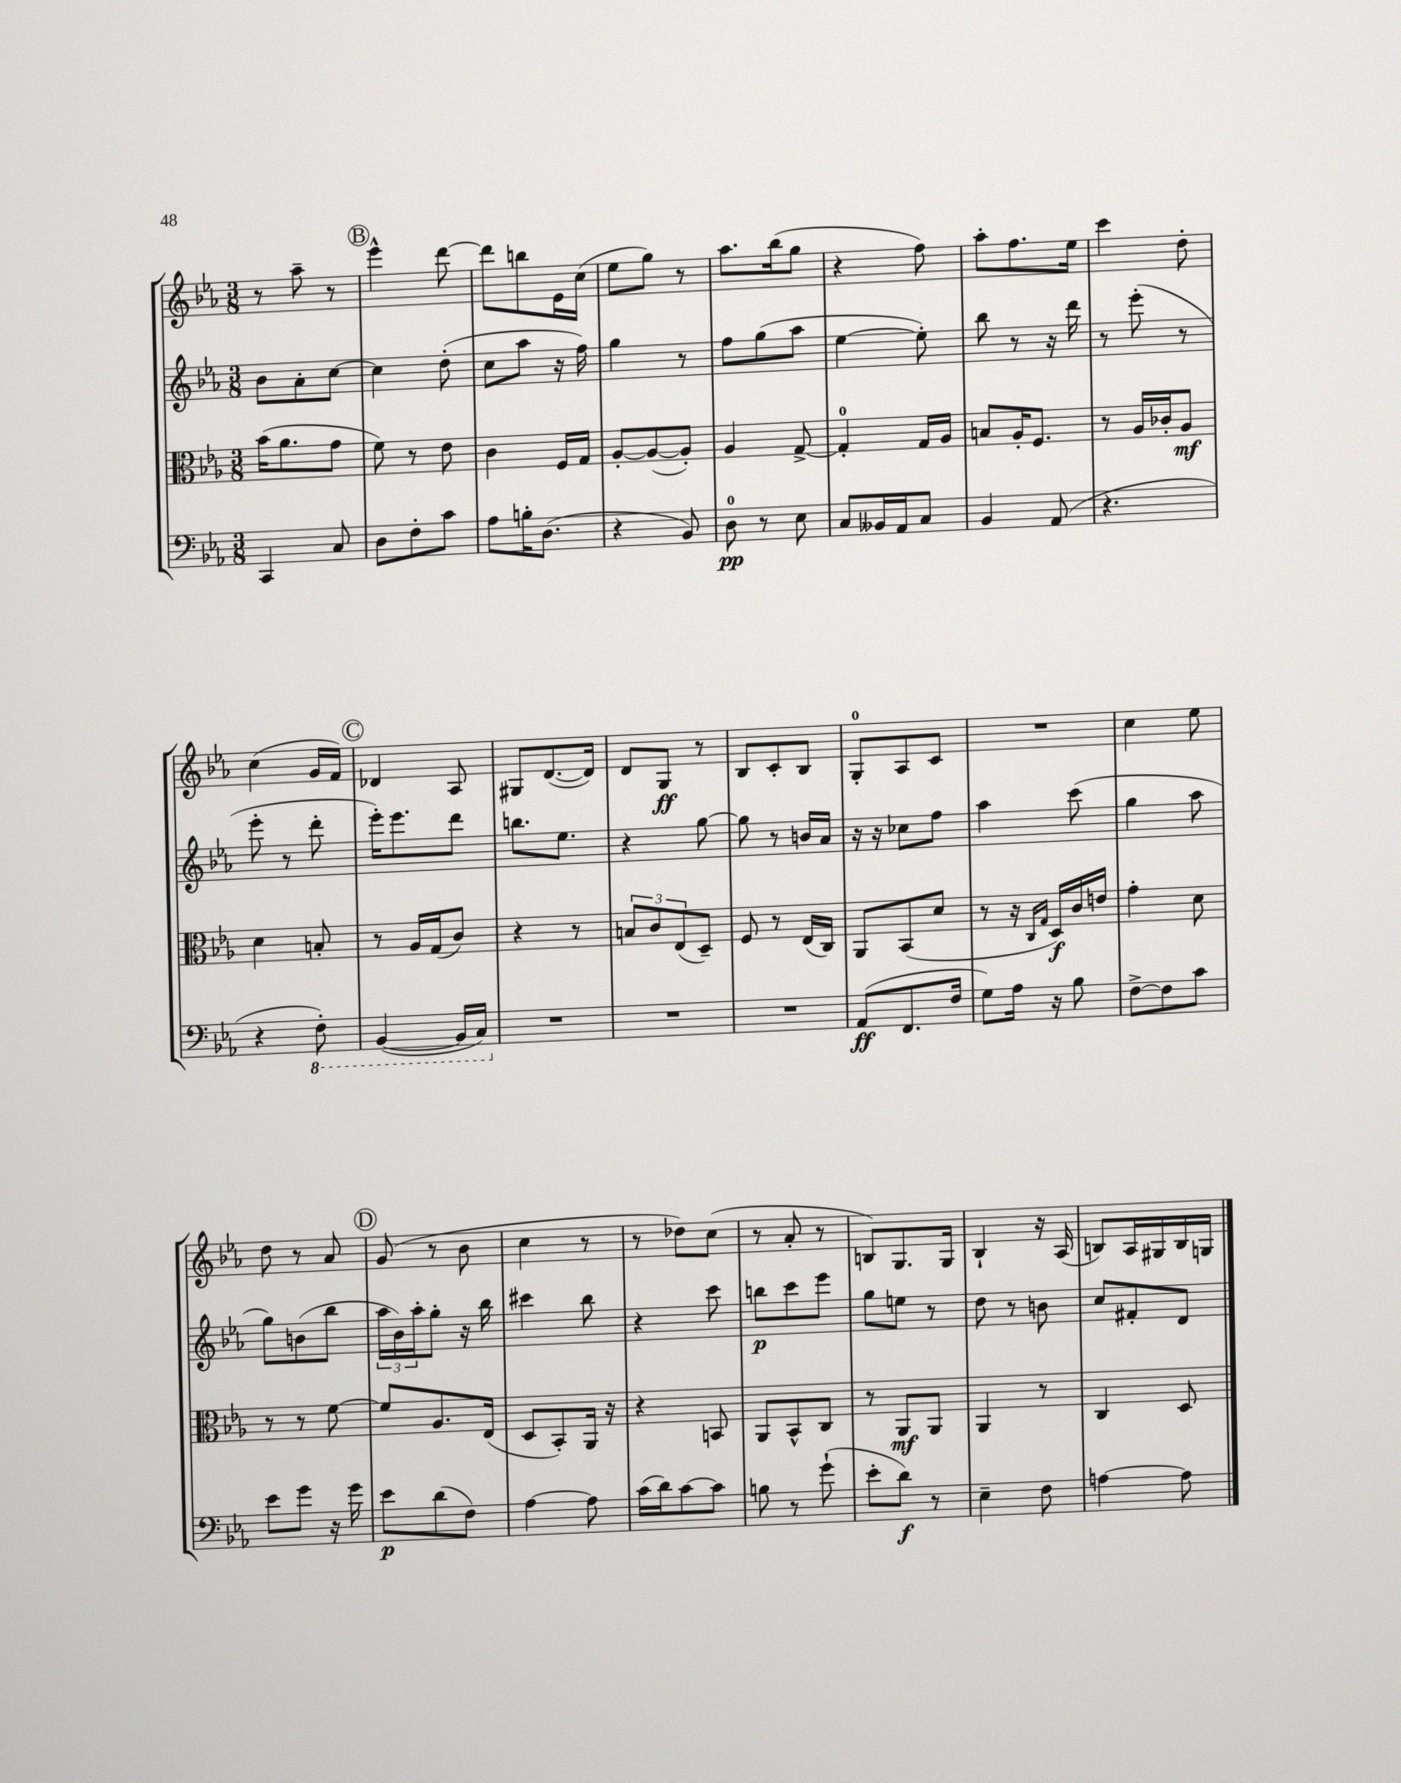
<<
\new StaffGroup <<
\new Staff = "s0" {
    \clef treble \key ees \major \numericTimeSignature \time 3/8
    r8 aes''8-- r8 |
    \mark \markup { \circle "B" } ees'''4-^ d'''8~ |
    d'''8 b''8 ees'16 c''16( |
    ees''8 g''8) r8 |
    aes''8. bes''16( g''8 |
    r4 f''8) |
    aes''8-. f''8. ees''16 |
    c'''4 d''8-. |
    c''4( g'16 f'16) |
    \mark \markup { \circle "C" } des'4 aes8 |
    gis8 d'8.~( d'16) |
    d'8 g8\ff r8 |
    bes8 c'8-. bes8 |
    g8-0-. aes8 c'8 |
    R4. |
    c''4 ees''8 |
    d''8 r8 aes'8 |
    \mark \markup { \circle "D" } g'8( r8 bes'8 |
    c''4 r8 |
    r8 des''8) c''8( |
    r8 aes'8-. r8 |
    b8) g8. g16 |
    bes4-! r16 aes16( |
    b8) aes16 gis16 b16 g16 \bar "|." |
}
\new Staff = "s1" {
    \clef treble \key ees \major \numericTimeSignature \time 3/8
    bes'8 aes'8-. c''8~ |
    \mark \markup { \circle "B" } c''4 d''8-.( |
    c''8 aes''8 r16 f''16) |
    g''4 r8 |
    f''8 g''8( aes''8 |
    ees''4~ ees''8-.) |
    bes''8 r8 r16 d'''16 |
    r8 ees'''8-.( r8 |
    ees'''8-. r8 d'''8-. |
    \mark \markup { \circle "C" } ees'''16-.) ees'''8. d'''8 |
    b''8. ees''8. |
    r4 g''8~ |
    g''8 r8 b'16 aes'16 |
    r16 r16 ces''8 f''8 |
    aes''4 c'''8( |
    g''4 aes''8 |
    g''8) b'8( bes''8 |
    \mark \markup { \circle "D" } \tuplet 3/2 { aes''16 bes'16) aes''16-. } g''8-. r16 bes''16 |
    cis'''4 bes''8 |
    r4 c'''8 |
    b''8\p c'''8 ees'''8 |
    g''8 e''8 r8 |
    d''8 r8 b'8 |
    c''8 fis'8-. d'8 \bar "|." |
}
\new Staff = "s2" {
    \clef alto \key ees \major \numericTimeSignature \time 3/8
    bes'16( aes'8. g'8 |
    \mark \markup { \circle "B" } f'8) r8 ees'8 |
    c'4 f16 g16 |
    aes8~-. aes8~( aes8-.) |
    aes4 g8~-> |
    g4-0-. g16 aes16 |
    b8 aes16-. f8. |
    r8 aes16 ces'16-. aes8\mf |
    d'4 b8-. |
    \mark \markup { \circle "C" } r8 aes16 g16( c'8) |
    r4 r8 |
    \tuplet 3/2 { b8 c'8 ees8( } d8--) |
    f8 r8 ees16( c16) |
    aes,8 bes,8( d'8 |
    r8 r16 \grace { c16 g16 } d16\f) c'16 e'16 |
    g'4-. d'8 |
    r8 r8 f'8~ |
    \mark \markup { \circle "D" } f'8 aes8. ees16( |
    d8 bes,8-.) aes,16 r16 |
    r4 b,8 |
    aes,8 bes,8-^ c8 |
    r8 aes,8\mf aes,8 |
    aes,4 r8 |
    c4 d8 \bar "|." |
}
\new Staff = "s3" {
    \clef bass \key ees \major \numericTimeSignature \time 3/8
    c,4 c8 |
    \mark \markup { \circle "B" } d8 f8-. c'8 |
    aes8 b16-. d8.( |
    r4 bes,8) |
    d8-0\pp r8 ees8 |
    c8 beses,16 aes,16 c8 |
    bes,4 aes,8( |
    r4. |
    r4 \ottava #-1 f,8-.) |
    \mark \markup { \circle "C" } bes,,4~( bes,,16 c,16) \ottava #0 |
    R4. |
    R4. |
    R4. |
    aes,8\ff( f,8. f16 |
    g8) aes16 r16 bes8 |
    f8~-> f8 c'8 |
    ees'8 g'8 r16 g'16 |
    \mark \markup { \circle "D" } ees'8\p d'8( f8) |
    aes4~ aes8 |
    c'16( d'16) c'8~ c'8 |
    b8 r8 g'8-!( |
    ees'8-. d'8\f) r8 |
    ees4-- f8 |
    a4~ a8 \bar "|." |
}
>>
>>
\layout { \context { \Score \remove "Bar_number_engraver" } }
